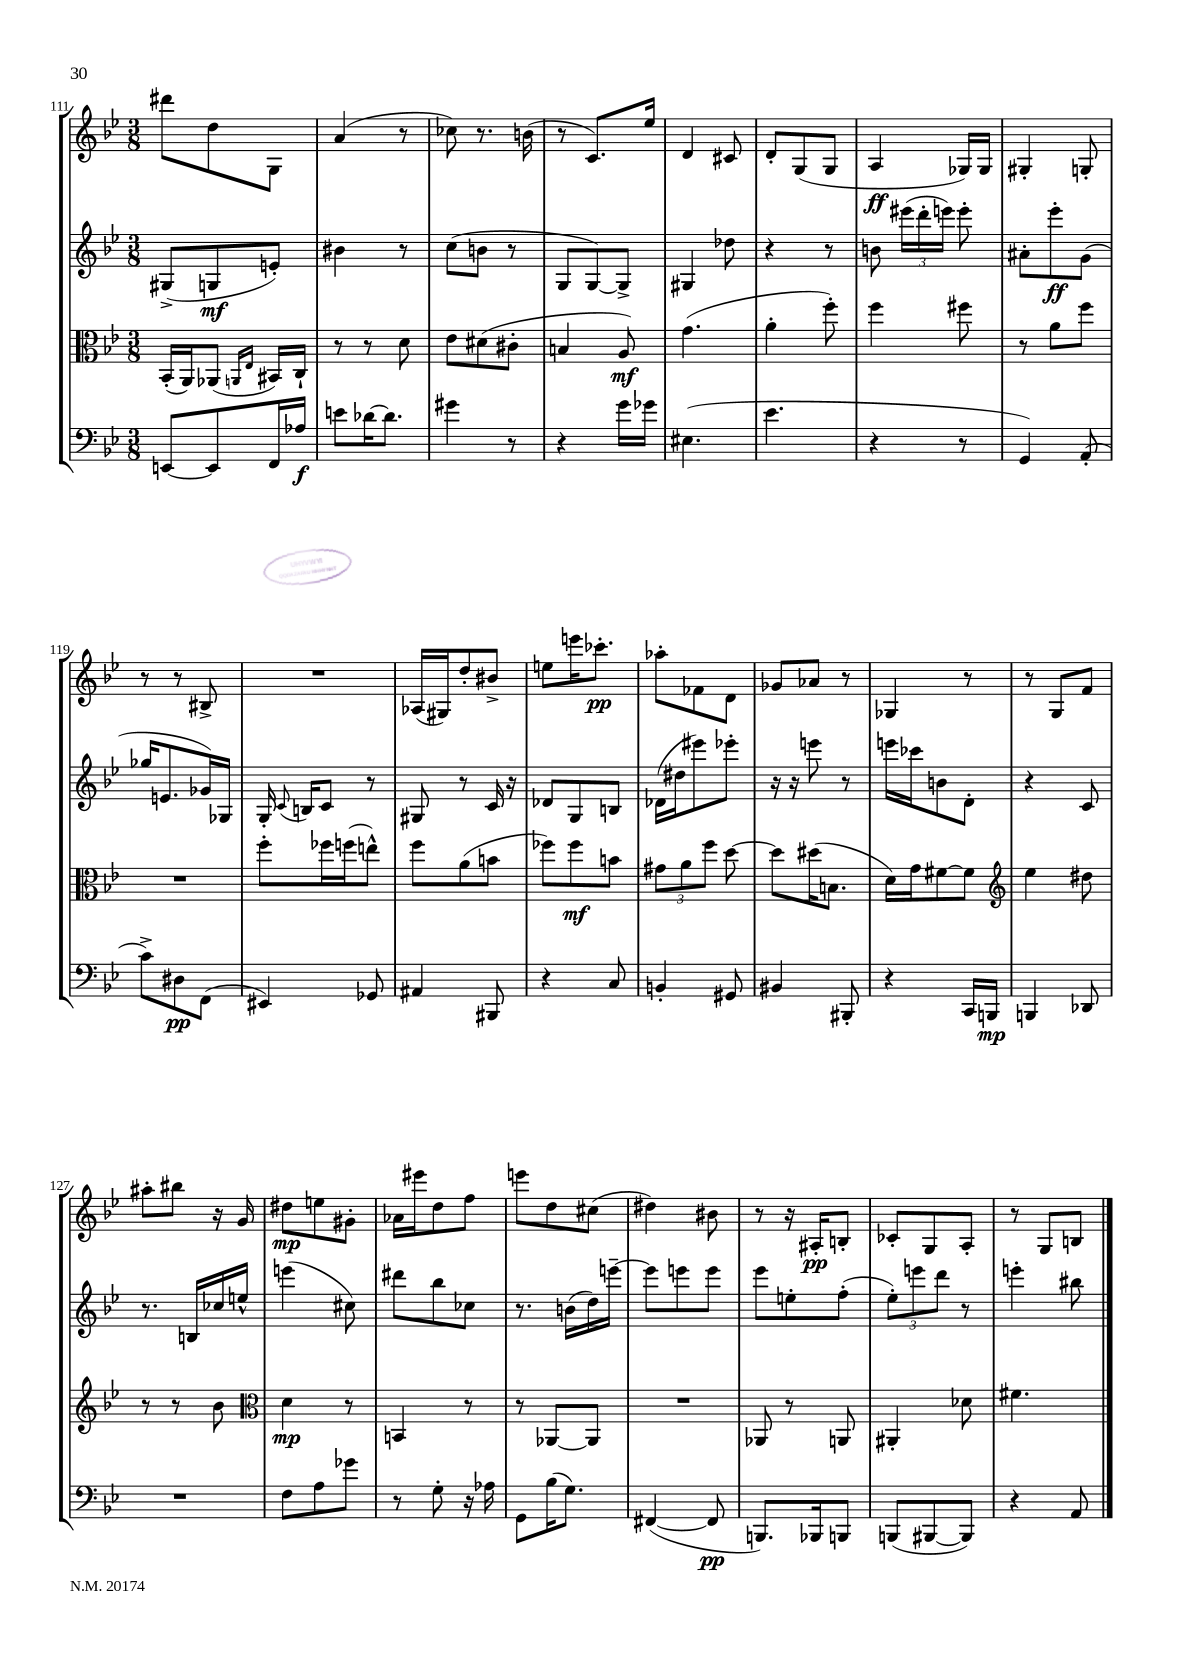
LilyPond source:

<<
\new StaffGroup <<
\new Staff = "s0" {
    \clef treble \key bes \major \numericTimeSignature \time 3/8
    \autoBeamOff dis'''8[ d''8 g8] |
    a'4( r8 |
    ces''8) r8. b'16( |
    r8 c'8.[) ees''16] |
    d'4 cis'8 |
    d'8[-. g8( g8] |
    a4\ff ges16[) ges16] |
    gis4-. g8-. |
    r8 r8 bis8-> |
    R4. |
    aes16[( gis16) d''8-. bis'8]-> |
    e''8[ e'''16 ces'''8.]-.\pp |
    aes''8[-. fes'8 d'8] |
    ges'8[ aes'8] r8 |
    ges4 r8 |
    r8 g8[ f'8] |
    ais''8[-. bis''8] r16 g'16 |
    dis''8[\mp e''8 gis'8]-. |
    aes'16[ eis'''16 d''8 f''8] |
    e'''8[ d''8 cis''8]( |
    dis''4) bis'8 |
    r8 r16 ais16[-.\pp b8]-. |
    ces'8[-. g8 a8]-. |
    r8 g8[ b8] \bar "|." |
}
\new Staff = "s1" {
    \clef treble \key bes \major \numericTimeSignature \time 3/8
    \autoBeamOff gis8[->( g8\mf e'8]-.) |
    bis'4 r8 |
    c''8[( b'8] r8 |
    g8[ g8~) g8]-> |
    gis4 des''8 |
    r4 r8 |
    b'8 \tuplet 3/2 { eis'''16[( d'''16-. e'''16]) } e'''8-. |
    ais'8[-. ees'''8-.\ff g'8]( |
    ges''16[ e'8. ges'16) ges16] |
    g16-. \appoggiatura { c'8 } b16[ c'8] r8 |
    gis8 r8 c'16 r16 |
    des'8[ g8 b8] |
    des'16[( dis''16 eis'''8) ees'''8]-. |
    r16 r16 e'''8 r8 |
    e'''16[ ces'''16 b'8 d'8]-. |
    r4 c'8 |
    r8. b16[ ces''16 e''16]-^ |
    e'''4( cis''8) |
    dis'''8[ bes''8 ces''8] |
    r8. b'16[( d''16) e'''16]~-- |
    e'''8[ e'''8 e'''8] |
    ees'''8[ e''8-. f''8]-.( |
    \tuplet 3/2 { ees''8[-.) e'''8 d'''8] } r8 |
    e'''4-. bis''8 \bar "|." |
}
\new Staff = "s2" {
    \clef alto \key bes \major \numericTimeSignature \time 3/8
    \autoBeamOff bes,16[-.( a,16) aes,8]( \grace { a,16[ ees16] } bis,16[) c16]-! |
    r8 r8 d'8 |
    ees'8[ dis'8( cis'8]-. |
    b4 a8\mf) |
    g'4.( |
    a'4-. f''8-.) |
    f''4 fis''8 |
    r8 a'8[ f''8] |
    R4. |
    f''8[-. fes''16 f''16( e''8]-^) |
    f''8[ a'8( b'8] |
    fes''8[) fes''8\mf b'8] |
    \tuplet 3/2 { gis'8[ a'8 f''8] } d''8~ |
    d''8[ dis''16( b8.] |
    d'16[) g'16 fis'8~ fis'8] |
    \clef treble ees''4 dis''8 |
    r8 r8 bes'8 |
    \clef alto d'4\mp r8 |
    b,4 r8 |
    r8 aes,8[~ aes,8] |
    R4. |
    aes,8 r8 a,8 |
    ais,4-. des'8 |
    fis'4. \bar "|." |
}
\new Staff = "s3" {
    \clef bass \key bes \major \numericTimeSignature \time 3/8
    \autoBeamOff e,8[~ e,8 f,16 aes16]\f |
    e'8[ des'16~ des'8.] |
    gis'4 r8 |
    r4 g'16[ ges'16] |
    eis4.( |
    ees'4. |
    r4 r8 |
    g,4) a,8-.( |
    c'8[->) dis8\pp f,8]( |
    eis,4) ges,8 |
    ais,4 bis,,8 |
    r4 c8 |
    b,4-. gis,8 |
    bis,4 bis,,8-. |
    r4 c,16[ b,,16]\mp |
    b,,4 des,8 |
    R4. |
    f8[ a8 ges'8] |
    r8 g8-. r16 aes16 |
    g,8[ bes16( g8.]) |
    fis,4~( fis,8\pp |
    b,,8.[) bes,,16 b,,8] |
    b,,8[( bis,,8~ bis,,8]) |
    r4 a,8 \bar "|." |
}
>>
>>
\layout { \context { \Score currentBarNumber = #111 } }
